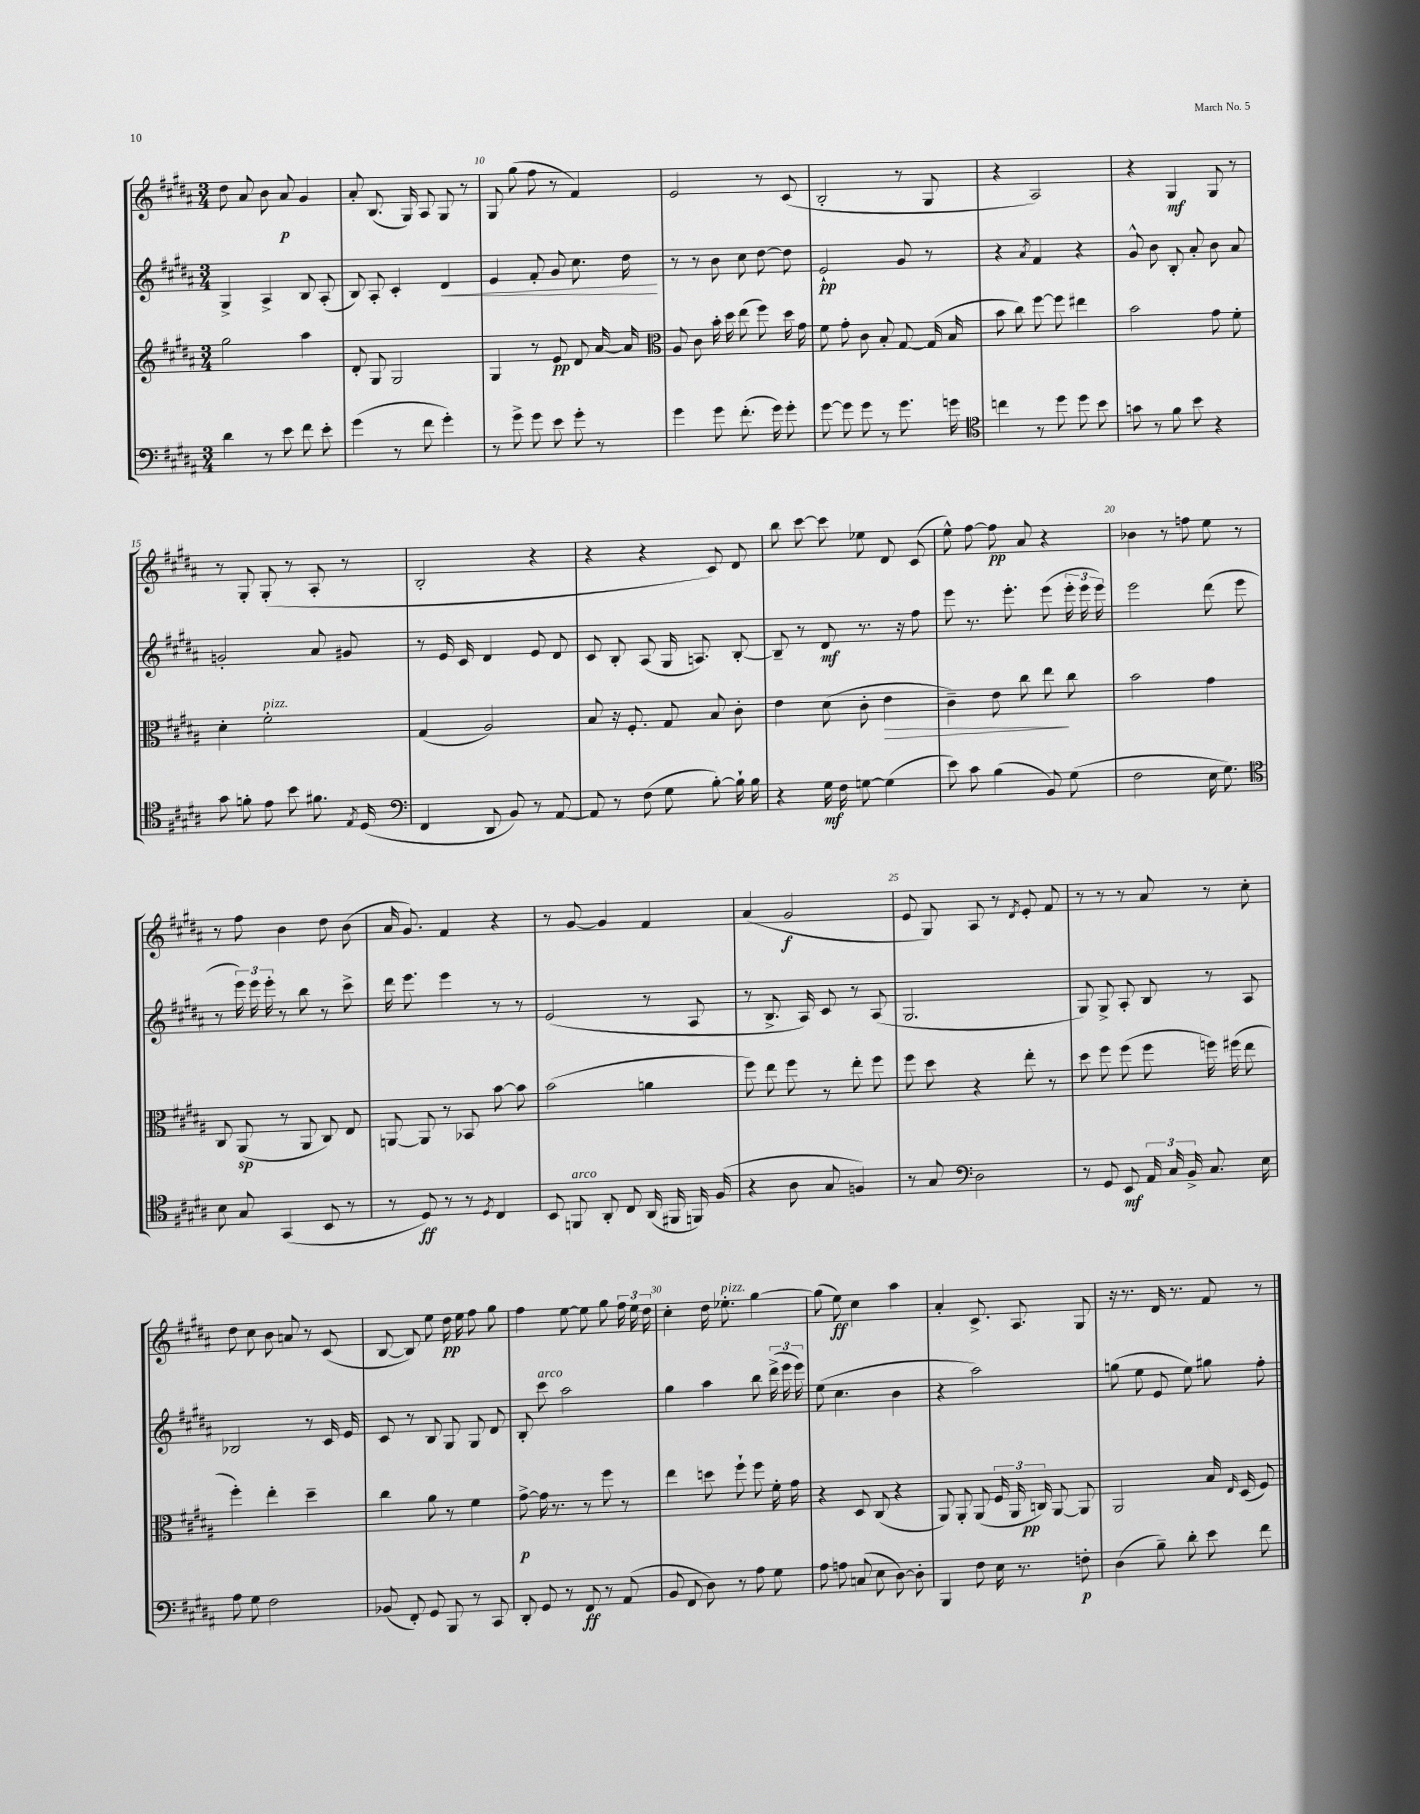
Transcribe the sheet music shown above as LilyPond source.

<<
\new StaffGroup <<
\new Staff = "s0" {
    \clef treble \key b \major \numericTimeSignature \time 3/4
    \autoBeamOff dis''8 ais'8 b'8 ais'8\p gis'4 |
    ais'8-. b8.( gis16) ais8 gis8 r8 |
    gis8 gis''8( fis''8 r8 fis'4) |
    e'2 r8 cis'8( |
    b2-. r8 gis8 |
    r4 ais2) |
    r4 gis4\mf gis8 r8 |
    r8 gis8-. gis8-.( r8 ais8-. r8 |
    b2-. r4 |
    r4 r4 cis'8) dis'8 |
    b''8 cis'''8~ cis'''8 ees''8 dis'8 cis'8( |
    e''8-^) fis''8~ fis''8\pp ais'8 r4 |
    bes'4 r8 f''8 e''8 r8 |
    r8 fis''8 b'4 dis''8 b'8( |
    ais'16 gis'8.) fis'4 r4 |
    r8 gis'8~ gis'4 fis'4 |
    ais'4( gis'2\f |
    e'8 gis8) ais8 r8 \acciaccatura { dis'8 } e'8-. fis'8 |
    r8 r8 r8 ais'8 r8 cis''8-. |
    dis''8 cis''8 b'8 a'8 r8 cis'8( |
    b8~ b8) e''8 dis''16\pp e''16 fis''8 gis''8 |
    fis''4 e''8~ e''8 gis''8 \tuplet 3/2 { fis''16 e''16 dis''16 } |
    cis''4-. dis''16 ees''8.-.^\markup { \italic "pizz." } gis''4~ |
    gis''8( e''8\ff) cis''4 ais''4 |
    ais'4-. cis'8.-> ais8. gis8 |
    r16 r8. dis'16 r8. fis'8 r8 \bar "|." |
}
\new Staff = "s1" {
    \clef treble \key b \major \numericTimeSignature \time 3/4
    \autoBeamOff gis4-> ais4-> b8 ais8-.( |
    b8) ais8-. cis'4-. dis'4\< |
    e'4 fis'8-. gis'8 cis''8. dis''16\! |
    r8 r8 b'8 cis''8 dis''8~ dis''8 |
    e'2-!\pp gis'8 r8 |
    r4 \acciaccatura { ais'8 } fis'4 r4 |
    gis'8-^ b'8 b8-. ais'8-. b'8 ais'8 |
    g'2-. ais'8 gis'8 |
    r8 e'16 cis'16 dis'4 e'8 dis'8 |
    cis'8 b8-. ais8( gis16 a8.) b8~-. |
    b8-- r8 dis'8\mf r8. r16 fis''8 |
    e'''8 r8. e'''8.-. e'''8( \tuplet 3/2 { e'''16-. e'''16 e'''16) } |
    e'''2 dis'''8( e'''8 |
    r8 \tuplet 3/2 { e'''16) e'''16 e'''16-. } r8 b''8 r8 cis'''8-> |
    dis'''16 e'''8. e'''4 r8 r8 |
    e'2( r8 ais8 |
    r8 b8.-> ais16) cis'8 r8 ais8( |
    gis2. |
    gis8) gis8-> ais8-. b8 r8 ais8 |
    bes2 r8 cis'16 e'16 |
    cis'8 r8 b8 gis8 gis8 dis'8 |
    b8-. cis'''8^\markup { \italic "arco" } ais''2 |
    gis''4 ais''4 b''8 \tuplet 3/2 { dis'''16->( e'''16 e'''16) } |
    e''8( cis''4. b'4 |
    r4 ais''2) |
    g''8( e''8 e'8 e''8) gis''8 fis''8-. \bar "|." |
}
\new Staff = "s2" {
    \clef treble \key b \major \numericTimeSignature \time 3/4
    \autoBeamOff gis''2 ais''4 |
    dis'8-. gis8 gis2 |
    gis4 r8 e'8\pp dis'8 ais'16~ ais'16 |
    \clef alto ais8 cis'8 b'16-. dis''16 e''8( fis''8) dis''16 gis'16 |
    fis'8 gis'8-. cis'8 b8-. gis8~ gis16( b16 |
    b'8 cis''8) fis''8~ fis''8 eis''4 |
    b'2 gis'8 fis'8-. |
    dis'4-. fis'2-.^\markup { \italic "pizz." } |
    gis4( ais2) |
    b8 r16 fis8.-. gis8 b8 cis'8-. |
    e'4 dis'8( cis'8-. e'4\> |
    cis'4--) e'8 cis''8 e''8\! cis''8 |
    b'2 gis'4 |
    cis8 ais,8\sp( r8 ais,8 cis8) e8 |
    a,8~ a,8 r8 bes,8 b'8~ b'8 |
    b'2( a'4 |
    fis''8) e''8 fis''8 r8 e''8-. fis''8 |
    fis''8 dis''8 r4 e''8-. r8 |
    dis''8 fis''8 fis''8( fis''8 f''16) fis''16( e''8 |
    fis''4-.) e''4-. dis''4-- |
    cis''4 ais'8 r8 fis'4 |
    gis'8~->\p gis'16 r8. r8 fis''8 r8 |
    e''4 d''8 fis''8-! fis''8 fis'16-. gis'16 |
    r4 dis8 cis8( r4 |
    ais,8) ais,8-. ais,8( \tuplet 3/2 { fis16 ais,16 c16\pp) } ais,8~ ais,8 |
    ais,2 b16 \grace { e16 } dis16( fis8) \bar "|." |
}
\new Staff = "s3" {
    \clef bass \key b \major \numericTimeSignature \time 3/4
    \autoBeamOff dis'4 r8 e'8 fis'8 e'8-. |
    gis'4( r8 fis'8 gis'4-.) |
    r8 gis'8-> gis'8 e'8 gis'8-. r8 |
    gis'4 gis'8 fis'8.-.( gis'16) gis'8-. |
    gis'8~ gis'8 gis'8 r8 gis'8. g'16 |
    \clef tenor c''4 r8 dis''8 dis''8 b'8 |
    g'8 r8 fis'8 b'8 r4 |
    gis'8 f'8-. e'8 b'8 fis'8. \acciaccatura { e8 } dis16( |
    \clef bass fis,4 dis,8 b,8) r8 ais,8~ |
    ais,8 r8 fis8( gis8 b8~-.) b16-! b16 |
    r4 gis16\mf fis16 g8~ g4( |
    e'8) cis'8 b4( b,8) gis8( |
    fis2 e16 gis8.) |
    \clef tenor b8 gis8 gis,4( b,8 r8 |
    r8 dis8\ff) r8 r8 \acciaccatura { dis8 } cis4 |
    b,8 f,8^\markup { \italic "arco" } ais,8-. cis8 ais,16( fis,16 f,16) fis16( |
    r4 ais8 gis8 f4) |
    r8 gis8 \clef bass dis2 |
    r8 gis,8 e,8\mf \tuplet 3/2 { ais,16 cis16 b,16-> } cis8. e16 |
    ais8 gis8 fis2 |
    bes,8( fis,8-.) gis,8 b,,8 r8 cis,8 |
    dis,8-. gis,8 r8 fis,8\ff r8 ais,8( |
    b,8 fis,8 dis8) r8 ais8 gis8 |
    ais8 a8 c8( e8 dis8~) dis8-. |
    b,,4 fis8 e16 r8. f8-.\p |
    dis4( b8--) dis'8-. e'8 fis'8 \bar "|." |
}
>>
>>
\layout { \context { \Score currentBarNumber = #8 \override BarNumber.break-visibility = ##(#f #t #t) barNumberVisibility = #(every-nth-bar-number-visible 5) } }
